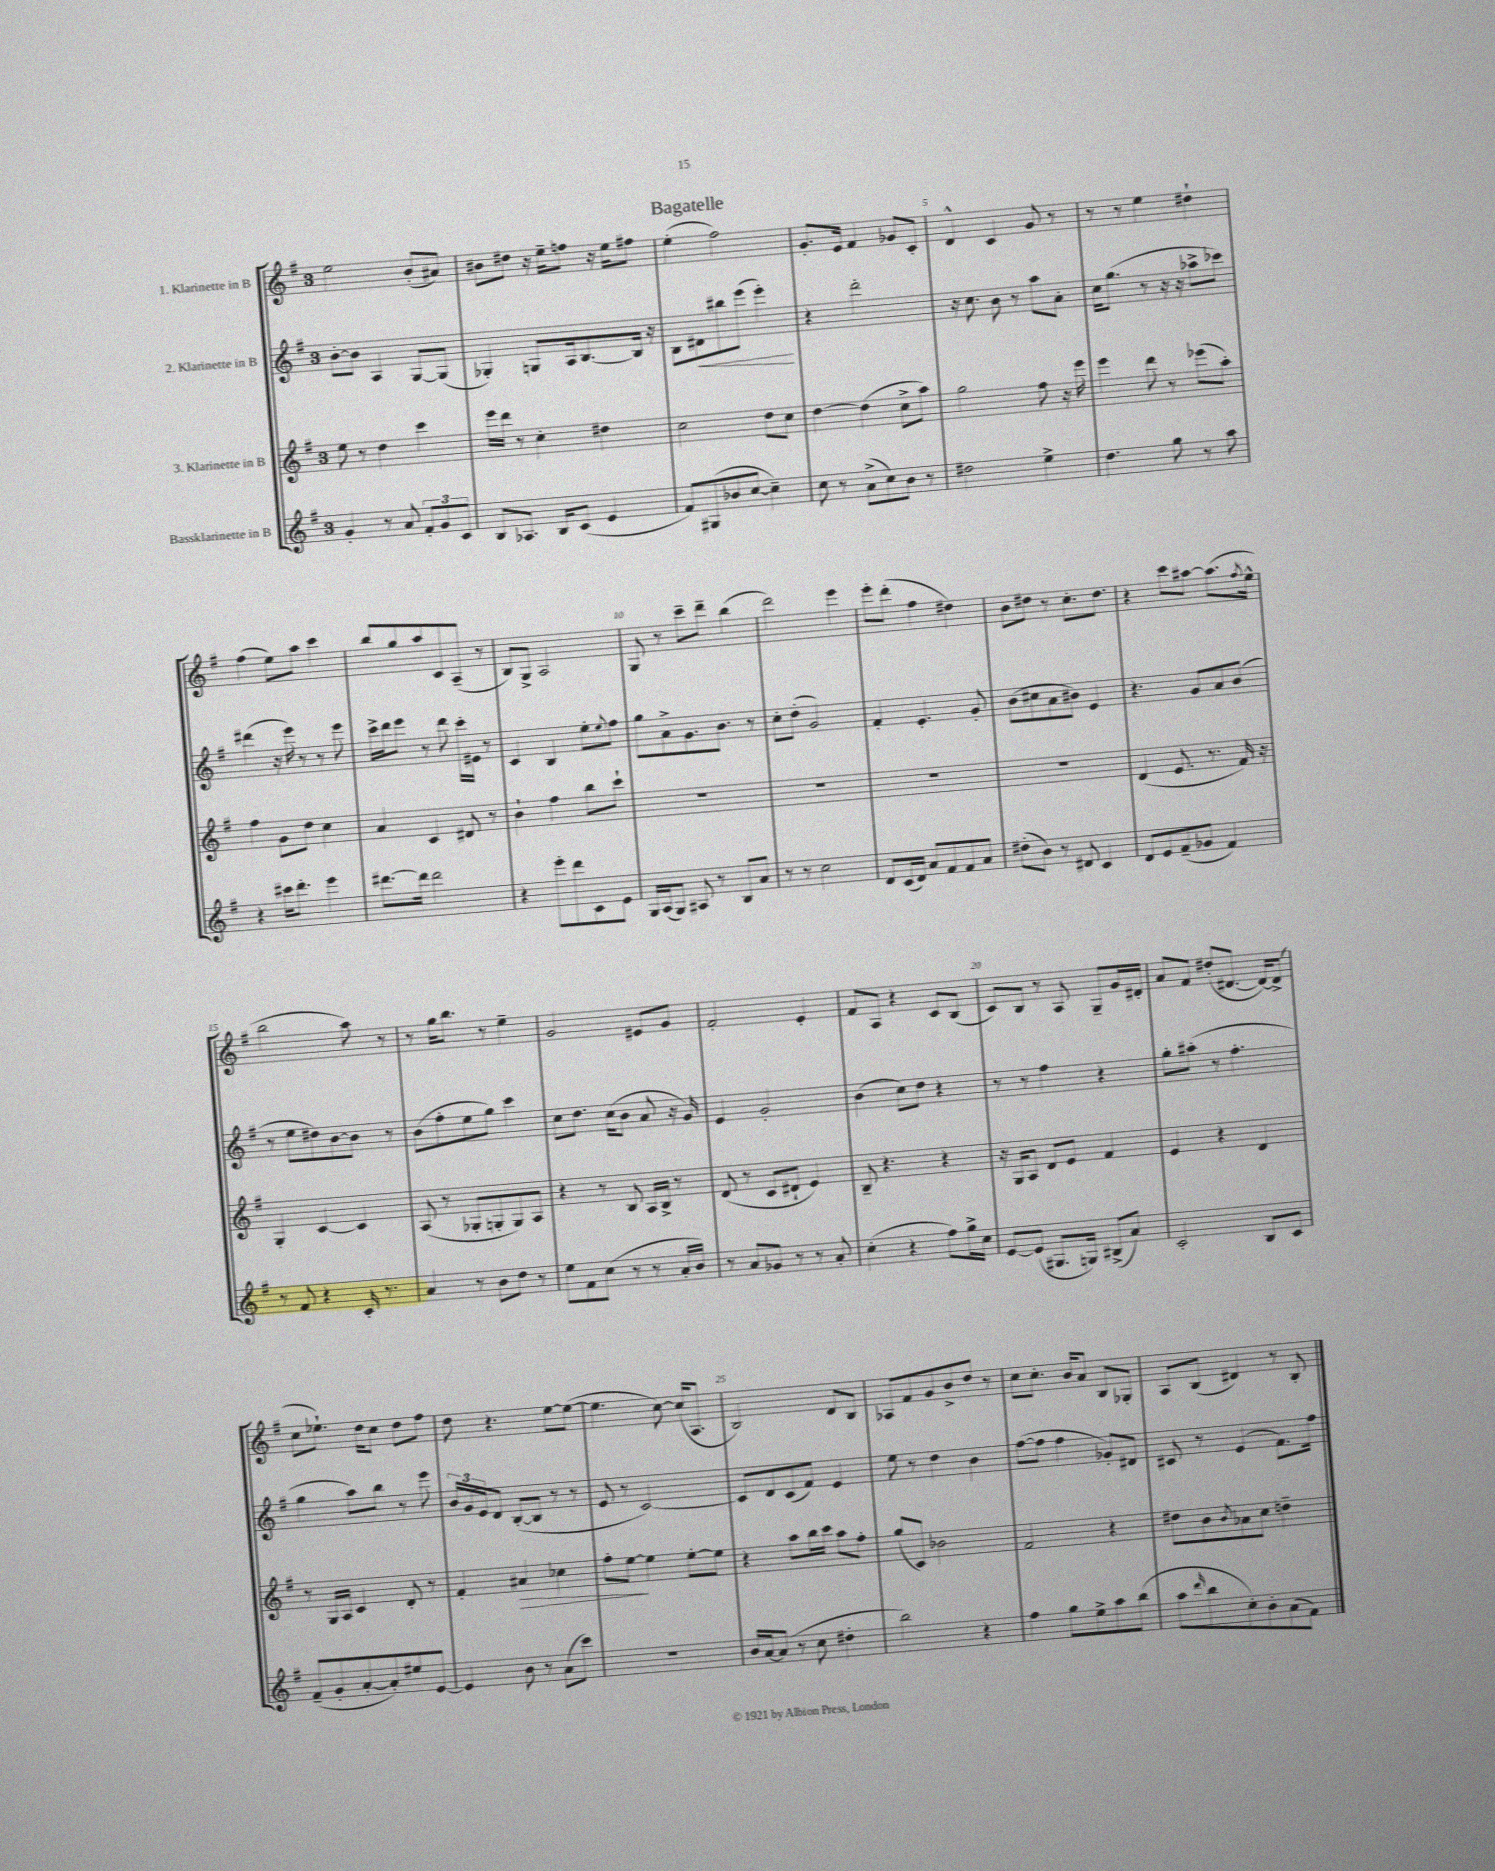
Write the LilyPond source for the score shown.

\header { title = "Bagatelle" }
<<
\new StaffGroup <<
\new Staff = "s0" \with { instrumentName = "1. Klarinette in B" } {
    \clef treble \key g \major \once \override Staff.TimeSignature.style = #'single-digit \time 3/4
    e''2 b'8-.( ais'8) |
    bis'8 dis''8 r16 e''16-- f''8 r16 e''16 fis''8 |
    e''4-.( fis''2) |
    g'8.-. e'16 fis'4 ges'8 c'8-. |
    d'4-^ c'4 g'8 r8 |
    r8 r8 e''4 dis''4-! |
    fis''4( e''8) a''8 c'''4 |
    b''8 g''8 a''8 c'8 a8--( r8 |
    b8) g8-> a2 |
    g8 r8 c'''8-- d'''8-- b''4( |
    d'''2) e'''4 |
    e'''8-. d'''8-.( fis''4 dis''4) |
    b'8 dis''8 r8 c''8.-. dis''8. |
    r4 c'''8 ais''8~ ais''8.( \acciaccatura { fis''8 } e''16-^ |
    b''2 a''8) r8 |
    r8 g''16 b''8. r8 e''4-- |
    g'2 eis'8 g'8 |
    fis'2-. e'4-. |
    fis'8 a8 r4 c'8 b8( |
    c'8) b8 r8 a8 g8-- g'16 dis'16-. |
    a'8 fis'8 dis''8-.( dis'8.~ dis'16~) dis'8->( |
    c''8 ees''8.-!) d''16 c''8 d''8 fis''8 |
    d''8 r4. e''8~ e''8~( |
    e''4. c''8~) c''16( a8. |
    b2) d'8 b8 |
    aes8 fis'8 g'8 b'8-> d''8 r8 |
    c''8 c''8.-. b'16 a'8 b8 ges8-. |
    a8 b8( dis'4) r8 b8-. \bar "|." |
}
\new Staff = "s1" \with { instrumentName = "2. Klarinette in B" } {
    \clef treble \key g \major \once \override Staff.TimeSignature.style = #'single-digit \time 3/4
    b'8~-. b'8 a4 g8~ g8( |
    ges4-.) g8 a16 b8.~ b16 r16 |
    b8 dis'8\< bis''8 e'''8( e'''4-.\!) |
    r4 d'''2-. |
    r16 c''8. b'8 r8 a''8 a'8-. |
    c''16 g''8.( r8 r16 r16 aes''8-> ces'''8) |
    dis'''4( r16 e'''16) r8 r8 e'''8 |
    c'''16-> d'''16 e'''8 r8 d'''8 c'''16-. eis'16 r8 |
    c'4 b4 e''8-. \appoggiatura { e''8 } fis''8 |
    g''8 a'8-> g'8. b'8. r8 |
    c''8-. d''8-.( g'2) |
    fis'4-. e'4.-. g'8-. |
    b'8( cis''8 a'8 bis'8) e'4 |
    r4. g'8 a'8 b'8( |
    r8 e''8 dis''8) b'8~ b'8 r8 |
    b'8( fis''8-. e''8 g''8) c'''4 |
    c''8 d''8. c''16( b'8 a'8 r16 g'16) |
    e'4 g'2-. |
    b'4( c''8) d''8 r4 |
    r8 r8 fis''4 r4 |
    g''8-. ais''8-.( r8 fis''4.-. |
    g''4 a''8) b''8 r8 e'''8 |
    \tuplet 3/2 { b'16 g'16 e'16 } d'8 b8~-.( b8 r8 r8 |
    e'8 r8 c'2~) |
    c'8 d'8 c'8( fis'8) e'4 |
    e''8 r8 d''4 b'4 |
    fis''8~( fis''8 fis''4 ges'8-.) dis'8 |
    cis'8 r8 e'4( fis'8.) fis''16 \bar "|." |
}
\new Staff = "s2" \with { instrumentName = "3. Klarinette in B" } {
    \clef treble \key g \major \once \override Staff.TimeSignature.style = #'single-digit \time 3/4
    e''8 r8 d''4 c'''4 |
    e'''16 d'''16 r8 c''4-. dis''4 |
    c''2 d''8 c''8 |
    d''4~ d''4( c''8-> a''8) |
    g''2 fis''8 r16 e'''16 |
    e'''4 d'''8 r8 ees'''8( a''8-.) |
    fis''4 g'8 d''8 c''4 |
    a'4 c'4 dis'8 r8 |
    b'4-! fis''4 b''8 c'''8-! |
    R2. |
    R2. |
    R2. |
    R2. |
    d'4( e'8. r8. fis'16) r16 |
    g4-. c'4~ c'4 |
    a8( r8 ges8-. g8-. g8) a8 |
    r4 r8 b8 a16 b16-> r8 |
    d'8( r8 c'8 dis'8-! e'4) |
    b8-- r4. r4 |
    r16 g16 a8 d'8 e'8 fis'4 |
    e'4 r4 d'4 |
    r8 g16 a16 c'4 d'8-. r8 |
    fis'4-. ais'4\> ces''4 |
    fis''8-. e''8~\! e''4 e''8~-. e''8 |
    r4 a''8 b''16 c'''16 a''8 fis''8-. |
    g''8( c'8) bes'2 |
    fis'2 r4 |
    dis''8 b'8 \acciaccatura { b'8 } aes'8 c''8 d''4-- \bar "|." |
}
\new Staff = "s3" \with { instrumentName = "Bassklarinette in B" } {
    \clef treble \key g \major \once \override Staff.TimeSignature.style = #'single-digit \time 3/4
    g'4-. r8 a'8 \tuplet 3/2 { fis'8-. g'8 c'8 } |
    b8 aes8. b16 c'8( e'4 |
    fis'8) gis8( bes'8 c''8~ c''4--) |
    c''8 r8 a'8->( c''8) b'8 r8 |
    dis''2 e''4-> |
    d''4. g''8 r8 a''8 |
    r4 cis'''16 d'''8.-. e'''4 |
    dis'''8.~ dis'''16 dis'''2 |
    r4 e'''8-. d'''8 c'8 e'8 |
    g16 a16( g8) ais8 r8 b8 a'8 |
    r8 r8 c''2 |
    d'8 c'16( d'16) a'8 fis'8 fis'8 a'8 |
    dis''8-.( b'8) r8 dis'8 c'4 |
    d'8 e'8 fis'8--( ges'8 fis'4) |
    r8 fis'8 r4 c'16-. r8. |
    a'4 r8 b'8 d''8 r8 |
    e''8 fis'8 c''8( r8 r8 a'16-. b'16) |
    r8 a'8 ges'8 r8 r8 a'8-. |
    c''4-.( r4 fis''8) g''16-> c''16 |
    e'8~ e'8( gis8. g16) bis8->( a'8) |
    c'2-. b8 c'8 |
    fis'8--( g'8-. a'8~-. a'8-.) eis''8 e'8~ |
    e'4 b'8 r8 a'8( c'''8) |
    R2. |
    b'16 a'16~ a'8( r8 c''8 dis''4-. |
    b''2) r4 |
    fis''4 g''8 e''8-> a''8 b''8( |
    a''8 \grace { d'''16 } b''8 c''8-.) b'8-. a'8( fis'8) \bar "|." |
}
>>
>>
\layout { \context { \Score \override BarNumber.break-visibility = ##(#f #t #t) barNumberVisibility = #(every-nth-bar-number-visible 5) } }
